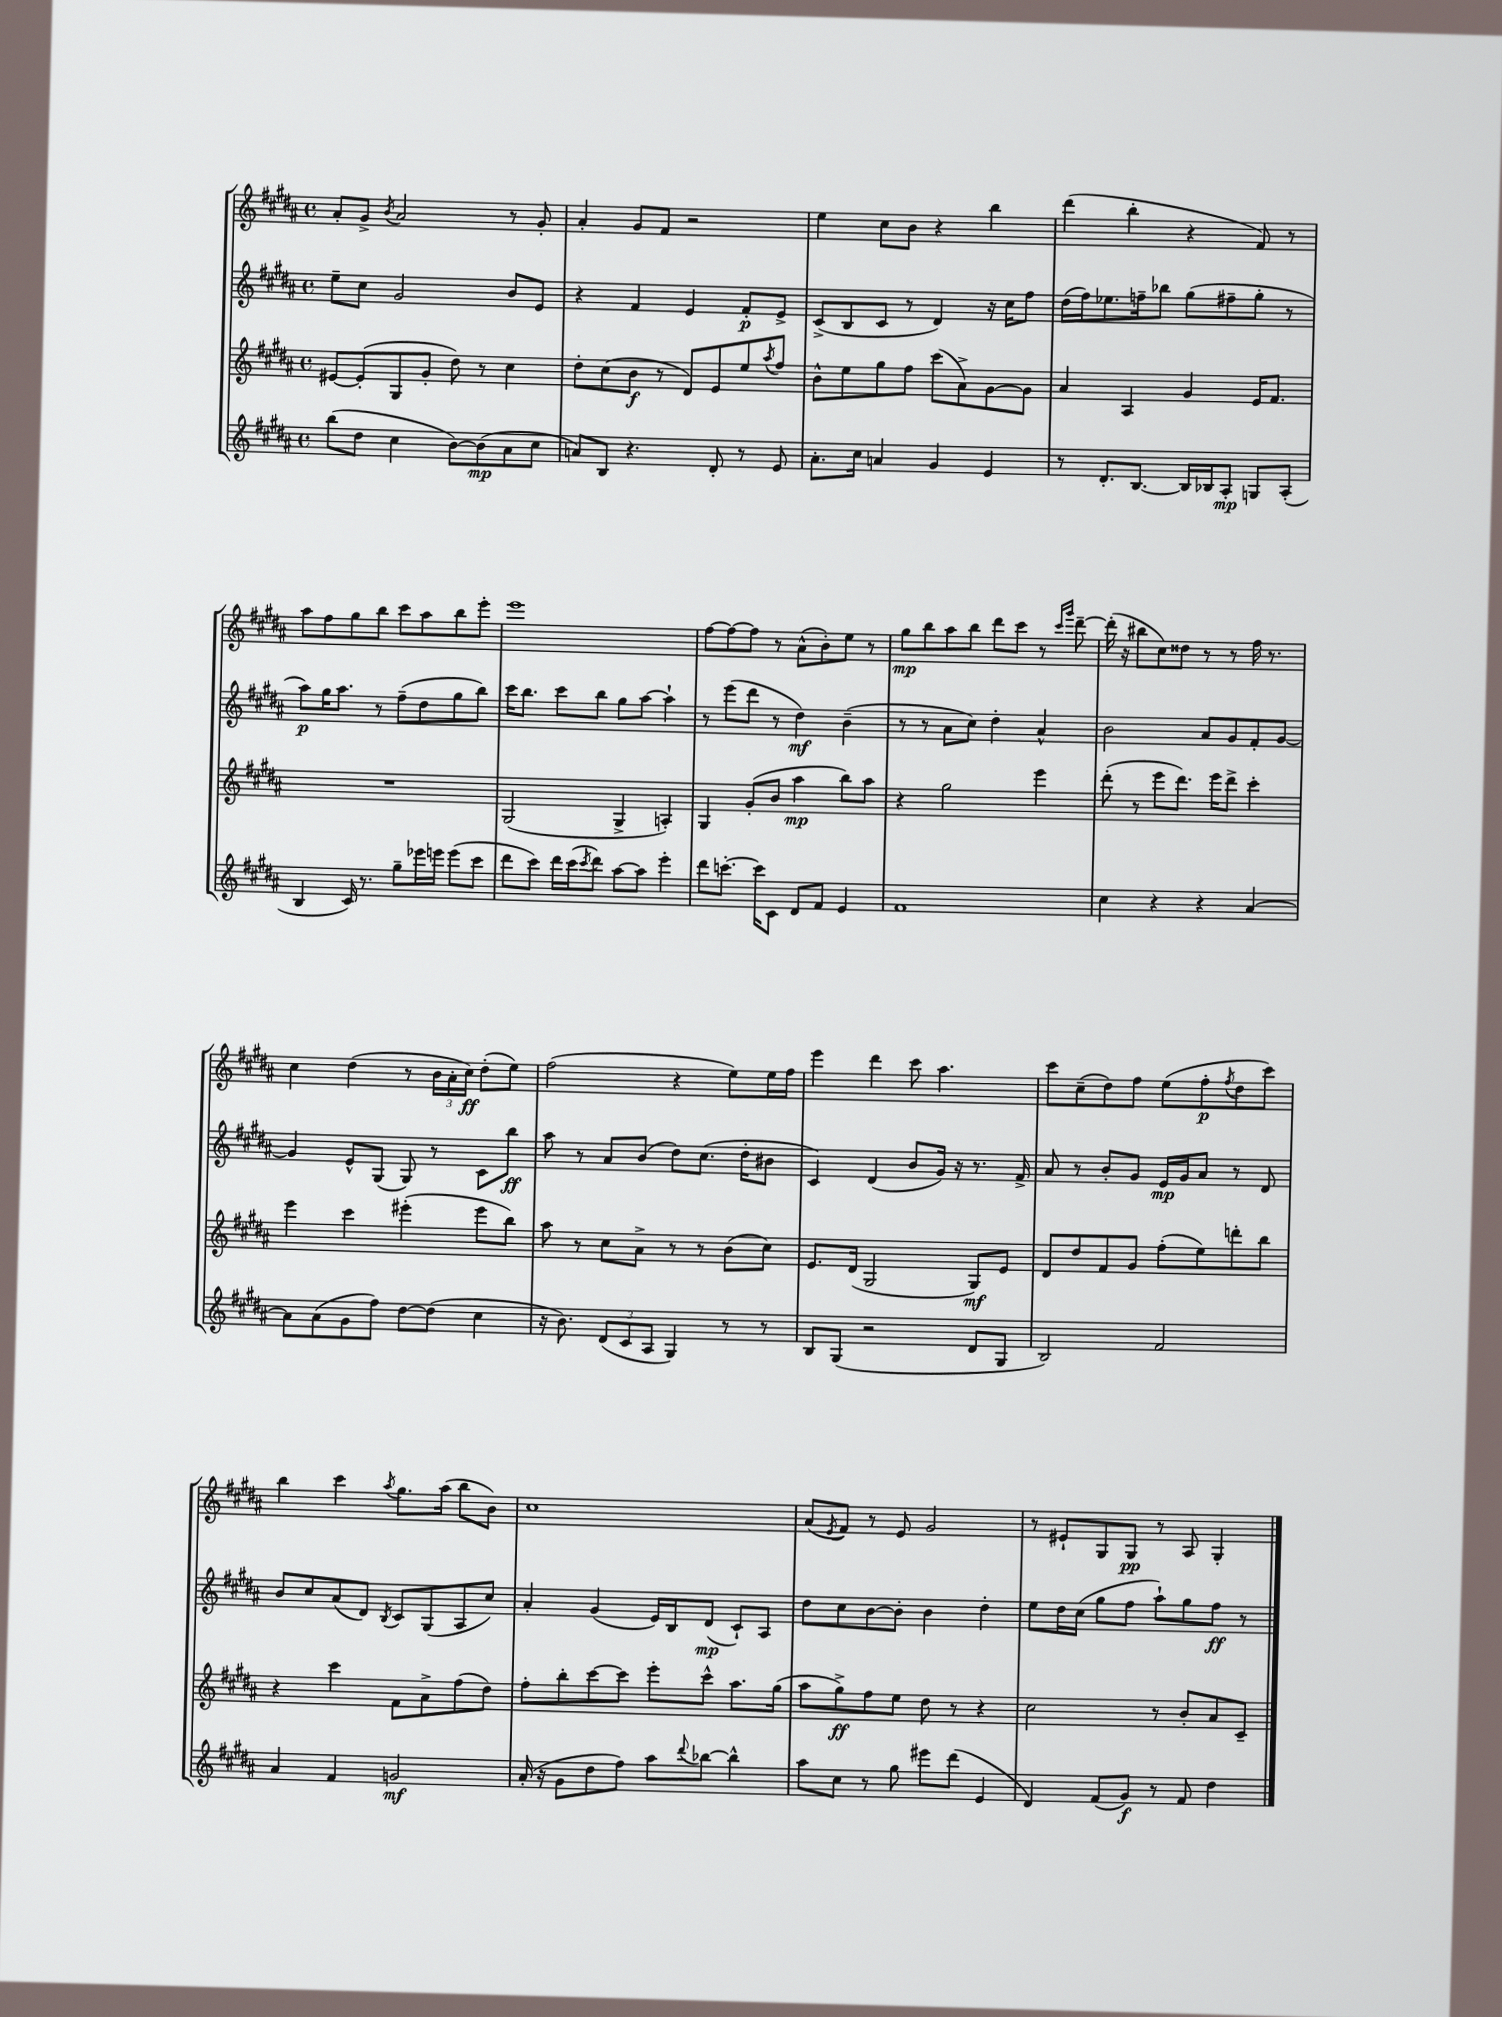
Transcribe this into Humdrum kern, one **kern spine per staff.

**kern	**kern	**kern	**kern
*staff4	*staff3	*staff2	*staff1
*clefG2	*clefG2	*clefG2	*clefG2
*k[f#c#g#d#a#]	*k[f#c#g#d#a#]	*k[f#c#g#d#a#]	*k[f#c#g#d#a#]
*M4/4	*M4/4	*M4/4	*M4/4
*met(c)	*met(c)	*met(c)	*met(c)
(8bb\L	[8e#/L	8ee~\L	8a#'/L
8dd#\J	(8e#'/]	8cc#\J	8g#^/J
.	.	.	8qb/
4cc#\	8G#/	2g#/	2a#/
.	8g#'/J	.	.
[8b\L)	8dd#\)	.	.
(8b\]	8r	.	.
8a#\	4cc#\	8b/L	8r
8cc#\J	.	8e/J	8g#'/
=	=	=	=
8a/L)	8dd#'\L	4r	4a#'/
8B/J	(8cc#\	.	.
4.r	8b\J	4f#/	8g#/L
.	8r	.	8f#/J
.	8d#/L)	4e/	2r
8d#'/	8e/	.	.
8r	8ee/	8f#'/L	.
.	8qaa#/	.	.
8e/	8ff#/J	8e^/J	.
=	=	=	=
8.a#'\L	8b^^\L	(8c#^/L	4ee\
.	8ee\	8B/	.
16cc#\Jk	.	.	.
4a/	8gg#\	8c#/J	8cc#\L
.	8ff#\J	8r	8b\J
4g#/	(8ccc#\L	4d#/)	4r
.	8a#^\)	.	.
4e/	[8g#\	16r	4bb\
.	.	16cc#\LK	.
.	8g#\]J	8ff#\J	.
=	=	=	=
8r	4a#/	(16dd#\LL	(4ddd#\
.	.	16ff#\J)	.
8.d#'/L	.	8.ee-\	.
.	4A#/	.	4bb'\
[8.B/J	.	16ff~\k	.
.	.	8bb-\J	.
16B/]LL	4g#/	(8gg#\L	4r
16B-/J	.	.	.
8A#'/J	.	8ff#~\	.
8G/L	16e/LK	8gg#'\J	8f#/)
.	8.f#/J	.	.
(8A#'/J	.	8r	8r
=	=	=	=
4B/	1r	8aa#\L)	8aa#\L
.	.	16gg#\K	8ff#\
.	.	8.aa#\J	.
16c#/)	.	.	8gg#\
8.r	.	.	.
.	.	8r	8bb\J
8gg#~\L	.	(8ff#~\L	8ccc#\L
16eee-\L	.	8dd#\	8aa#\
16eee\JJ	.	.	.
(8eee\L	.	8gg#\	8bb\
8ccc#\J	.	8bb\J)	8eee'\J
=	=	=	=
8ddd#\L	(2G#/	16ccc#\LK	1eee
.	.	8.bb\J	.
8ccc#\J)	.	.	.
16ddd#\LL	.	8ccc#\L	.
(16ccc#\J	.	.	.
8qccc#/	.	.	.
8ddd#\J)	.	8bb\J	.
[8aa#\L	4G#^/	8gg#\L	.
8aa#\]J	.	[8aa#\J	.
4eee'\	4A'/)	4aa#`\]	.
=	=	=	=
8ddd#\L	4G#/	8r	[8ff#\L
[8.ccc'\J	.	(8eee\L	8ff#\_
.	(8g#'/L	8ddd#\J	8ff#\]J
16ccc\]LK	.	.	.
8c#\J	8b/J	8r	8r
8d#/L	4aa#\	4dd#\)	(8a#^^\L
8f#/J	.	.	8b'\)
4e/	8bb\L)	(4b~\	8ee\J
.	8aa#\J	.	8r
=	=	=	=
1f#	4r	8r	8gg#\L
.	.	8r	8bb\
.	2gg#\	8a#\L	8aa#\
.	.	8cc#\J)	8bb\J
.	.	4dd#'\	8ddd#\L
.	.	.	8ccc#\J
.	4eee\	4a#^^/	8r
.	.	.	16qqccc#/LL
.	.	.	16qqggg#/JJ
.	.	.	[8ddd#~\
=	=	=	=
4cc#\	(8ddd#'\	2b\	(16ddd#'\]
.	.	.	16r
.	8r	.	8bb#\L
4r	8eee\L	.	8cc#\)
.	8.ddd#\J)	.	8dd##\J
4r	.	8a#/L	8r
.	16eee\LK	.	.
.	8ddd#^\J	8g#/	8r
[4a#/	4ccc#'\	8f#'/	16ff#\
.	.	.	8.r
.	.	[8g#/J	.
=	=	=	=
8a#\]L	4eee\	4g#/]	4cc#\
(8a#\	.	.	.
8g#\	4ccc#\	8e^^/L	(4dd#\
8ff#\J)	.	(8G#/J	.
[8dd#\L	(4eee#'\	8G#/)	8r
(8dd#\]J	.	8r	24b\LL
.	.	.	24a#'\
.	.	.	24cc#\JJ)
4cc#\	8eee#\L	8c#\L	(8dd#'\L
.	8bb\J)	8bb\J	8ee\J)
=	=	=	=
16r	8aa#\	8aa#\	(2ff#\
8.b\)	.	.	.
.	8r	8r	.
(12d#/L	8cc#\L	8a#/L	.
12c#/	.	.	.
.	8a#^\J	(8b/J	.
12A#/J	.	.	.
4G#/)	8r	8dd#\L)	4r
.	8r	(8.cc#\J	.
8r	(8b\L	.	8ee\L)
.	.	16dd#'\LK	.
8r	8cc#\J)	8b#\J	16ee\L
.	.	.	16ff#\JJ
=	=	=	=
8B/L	8.e/L	4c#/)	4eee\
(8G#/J	.	.	.
.	(16d#/Jk	.	.
2r	2G#/	(4d#/	4ddd#\
.	.	8b/L	8ccc#\
.	.	16g#/Jk)	4.aa#\
.	.	16r	.
8d#/L	8G#/L)	8.r	.
8G#/J	8e/J	.	.
.	.	16f#^/	.
=	=	=	=
2B/)	8d#/L	8a#/	8ccc#\L
.	8dd#/	8r	(8cc#~\
.	8f#/	8b'/L	8dd#\)
.	8g#/J	8g#/J	8ff#\J
2f#/	(8ff#'\L	16e/LL	(8ee\L
.	.	16g#/J	.
.	8ee\)	8a#/J	8ff#'\
.	.	.	8qff#/
.	8ddd'\	8r	8dd#\
.	8bb\J	8d#/	8ccc#\J)
=	=	=	=
4a#/	4r	8b/L	4bb\
.	.	8cc#/	.
4f#/	4ccc#\	(8a#/	4ccc#\
.	.	8d#/J)	.
.	.	8qB/	8qaa#/
2g/	8f#\L	8c#/L	8.gg#\L
.	8a#^\	(8G#/	.
.	.	.	(16aa#\Jk
.	(8ff#\	8A#/	8bb\L
.	8dd#\J)	8cc#/J)	8b\J)
=	=	=	=
(16a#'/	8ff#'\L	4a#'/	1cc#
16r	.	.	.
8g#\L	8bb'\	.	.
8dd#\	[8ccc#\	(4g#/	.
8ff#\J)	8ccc#\]J	.	.
8aa#\L	8eee'\L	16e/LL)	.
.	.	16B/J	.
8qqddd#/	.	.	.
[8bb-\J	8ccc#^^\J	(8d#/J	.
4bb-^^\]	8.aa#\L	8c#`/L)	.
.	.	8A#/J	.
.	(16gg#\Jk	.	.
=	=	=	=
8aa#\L	8aa#\L	8dd#\L	(8a#/L
.	.	.	8qe/
8cc#\J	8gg#^\)	8cc#\	8f#/J)
8r	8ff#\	[8b\	8r
8gg#\	8ee\J	8b'\]J	8e/
8eee#\L	8dd#\	4b\	2g#/
(8ddd#\J	8r	.	.
4e/	4r	4dd#'\	.
=	=	=	=
4d#/)	2cc#\	8ee\L	8r
.	.	16dd#\L	8e#`/L
.	.	(16cc#\JJ	.
(8f#/L	.	8gg#\L	8G#/
8g#/J)	.	8ff#\J	8G#/J
8r	8r	8aa#`\L)	8r
8f#/	8b'/L	8gg#\	8A#/
4dd#\	8a#/	8ff#\J	4G#'/
.	8c#~/J	8r	.
==	==	==	==
*-	*-	*-	*-
